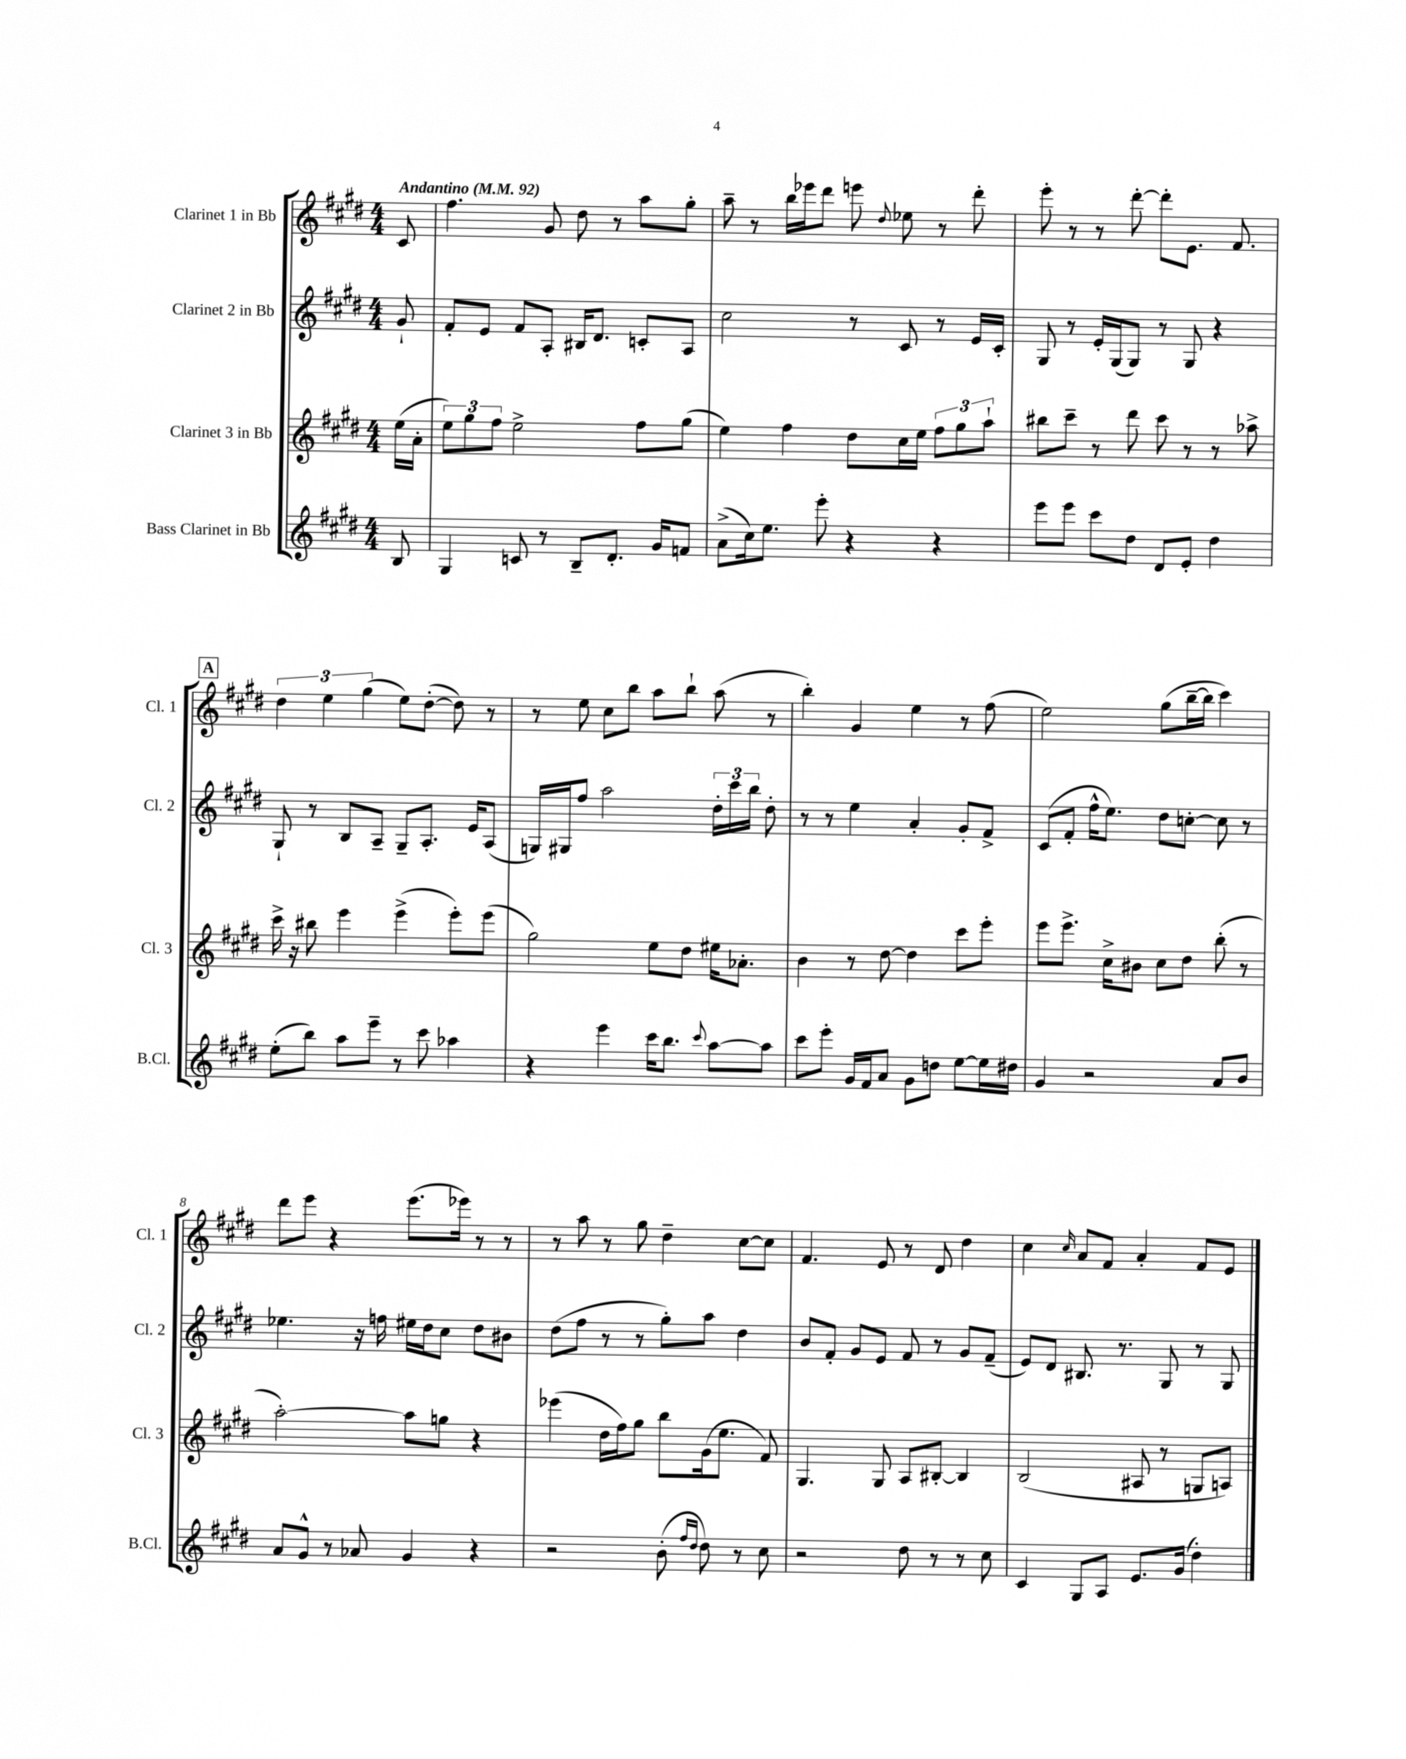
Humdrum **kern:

**kern	**kern	**kern	**kern
*staff4	*staff3	*staff2	*staff1
*clefG2	*clefG2	*clefG2	*clefG2
*k[f#c#g#d#]	*k[f#c#g#d#]	*k[f#c#g#d#]	*k[f#c#g#d#]
*M4/4	*M4/4	*M4/4	*M4/4
*MM92	*MM92	*MM92	*MM92
8B	(16ee	8g#`	8c#
.	16a'	.	.
=	=	=	=
4G#	12ee)	8f#'	4.ff#
.	12gg#	.	.
.	.	8e	.
.	12ff#	.	.
8c	2ee^	8f#	.
8r	.	8A'	8g#
8B~	.	16B#	8dd#
.	.	8.d#	.
8.d#'	.	.	8r
.	8ff#	8c'	8aa
16g#	.	.	.
8f	(8gg#	8A	8gg#'
=	=	=	=
(8a^	4ee)	2cc#	8aa~
16cc#)	.	.	8r
8.ee	.	.	.
.	4ff#	.	16bb
.	.	.	16eee-
8eee'	.	.	8ddd#
4r	8dd#	8r	8eee
.	.	.	8qqdd#
.	16cc#	8c#	8ee-
.	16ee	.	.
4r	12ff#	8r	8r
.	12gg#	.	.
.	.	16e	8ddd#'
.	12aa`	.	.
.	.	16c#'	.
=	=	=	=
8eee	8bb#	8G#	8eee'
8eee	8ccc#~	8r	8r
8ccc#	8r	16e'	8r
.	.	(16G#	.
8dd#	8ddd#	8G#)	[8ddd#'
8d#	8ccc#	8r	8ddd#']
8e'	8r	8G#	8.e
4dd#	8r	4r	.
.	.	.	8.f#
.	8aa-^	.	.
=	=	=	=
(8ee'	16ccc#^	8G#`	6dd#
.	16r	.	.
8bb)	8bb#	8r	.
.	.	.	6ee
8aa	4eee	8B	.
.	.	.	(6gg#
8eee~	.	8A~	.
8r	(4eee^	8G#~	8ee)
8ccc#	.	8.A'	([8dd#'
4aa-	8eee')	.	8dd#])
.	.	16e	.
.	(8eee	(8A	8r
=	=	=	=
4r	2gg#)	16G)	8r
.	.	16G#	.
.	.	8ff#	8ee
4eee	.	2aa	8cc#
.	.	.	8bb
16ccc#	8ee	.	8aa
8.bb	.	.	.
.	8dd#	.	8bb`
8qqccc#	.	.	.
[8aa	16ee#	24dd#'	(8aa
.	.	24ccc#	.
.	8.a-'	.	.
.	.	24bb	.
8aa]	.	8dd#'	8r
=	=	=	=
8ccc#	4b	8r	4bb')
8eee'	.	8r	.
16g#	8r	4ee	4g#
16f#	.	.	.
8a	[8dd#	.	.
8g#	4dd#]	4a'	4ee
8dd	.	.	.
[8ee	8ccc#	8g#'	8r
16ee]	8eee'	8f#^	(8ff#
16dd#	.	.	.
=	=	=	=
4g#	8eee	(8c#	2ee)
.	8.eee^	8f#'	.
2r	.	16ff#^^	.
.	16cc#^	8.ee)	.
.	8b#	.	.
.	8cc#	8dd#	(8gg#
.	8dd#	[8cc'	[16bb~
.	.	.	16bb]
8a	(8bb'	8cc]	4ccc#)
8b	8r	8r	.
=	=	=	=
8a	[2aa')	4.ee-	8ddd#
8g#^^	.	.	8eee
8r	.	.	4r
8a-	.	16r	.
.	.	16ff	.
4g#	8aa]	16ee#	(8.eee
.	.	16dd#	.
.	8gg	8cc#	.
.	.	.	16eee-)
4r	4r	8dd#	8r
.	.	8b#	8r
=	=	=	=
2r	(4eee-	(8dd#	8r
.	.	8ff#	8aa
.	16dd#	8r	8r
.	16ff#)	.	.
.	8gg#	8r	8gg#
(8b'	8bb	8gg#')	4dd#~
16qqff#	.	.	.
16qqdd#	.	.	.
8dd#)	(16g#	8aa	.
.	8.ee	.	.
8r	.	4dd#	[8cc#
8cc#	8f#)	.	8cc#]
=	=	=	=
2r	4.G#	8b	4.f#
.	.	8f#'	.
.	.	8g#	.
.	8G#	8e	8e
8dd#	8A	8f#	8r
8r	[8B#'	8r	8d#
8r	4B#]	8g#	4dd#
8cc#	.	(8f#~	.
=	=	=	=
4c#	(2B	8e)	4cc#
.	.	8d#	.
.	.	.	16qqcc#
8G#	.	8.B#	8a
8A	.	.	8f#
.	.	8.r	.
8.e	8A#	.	4a'
.	8r	8G#	.
(16g#	.	.	.
4dd#')	8G	8r	8f#
.	8A)	8G#	8e
==	==	==	==
*-	*-	*-	*-
